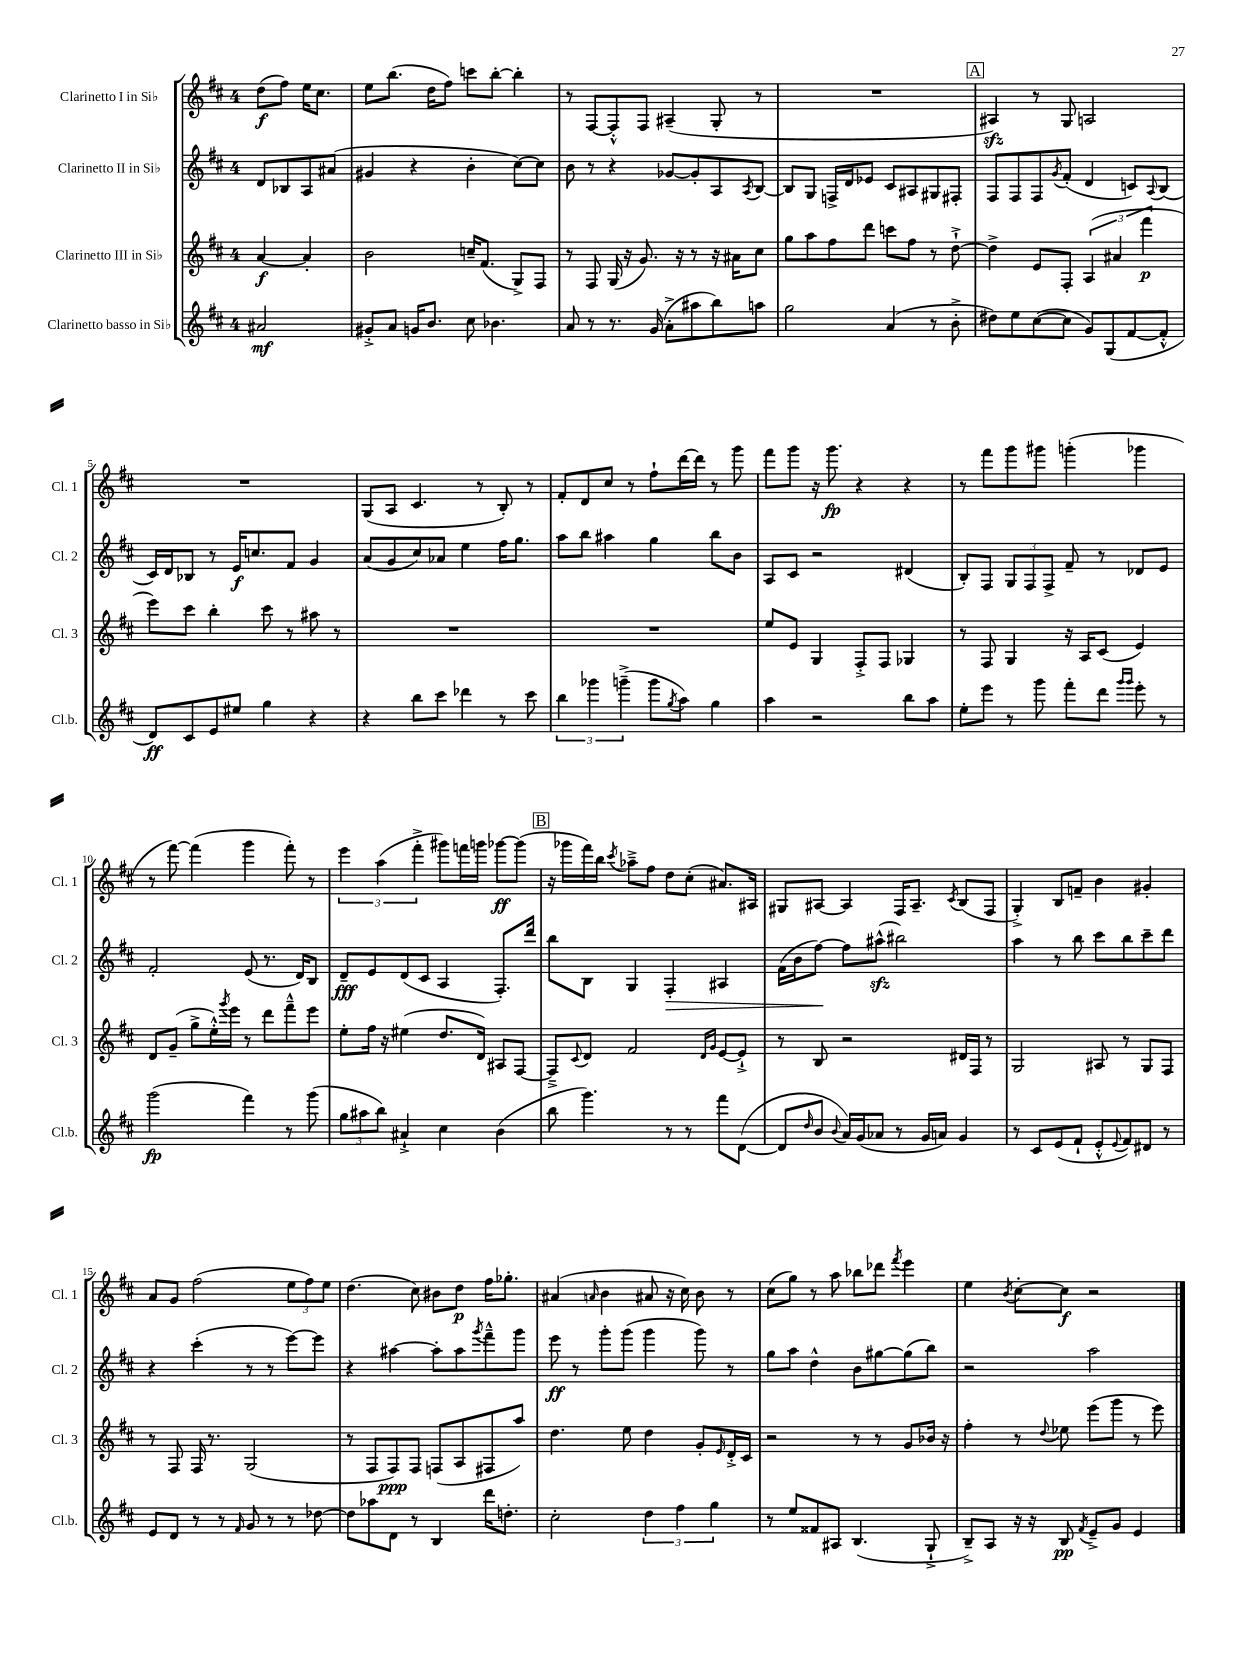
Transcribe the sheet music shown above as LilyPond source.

<<
\new StaffGroup <<
\new Staff = "s0" \with { instrumentName = "Clarinetto I in Sib" shortInstrumentName = "Cl. 1" } {
    \clef treble \key d \major \once \override Staff.TimeSignature.style = #'single-digit \time 4/4 \partial 2
    d''8\f( fis''8) e''16 cis''8. |
    e''8 b''8.( d''16 fis''8) c'''8 b''8~-. b''4-. |
    r8 fis8~ fis8-.-^ fis8 ais4--( g8-. r8 |
    R1 |
    \mark \markup { \box "A" } ais4\sfz) r8 g8 a2 |
    R1 |
    g8( a8 cis'4. r8 b8-.) r8 |
    fis'8-. d'8 cis''8 r8 fis''8-! d'''16~ d'''16 r8 g'''8 |
    fis'''8 g'''8 r16 g'''8.\fp r4 r4 |
    r8 fis'''8 g'''8 gis'''8 g'''4-.( ges'''4 |
    r8 fis'''8~) fis'''4( g'''4 fis'''8-.) r8 |
    \tuplet 3/2 { e'''4 a''4( fis'''4-.-> } gis'''8) f'''16 g'''16 ges'''8~\ff ges'''8( |
    \mark \markup { \box "B" } r16 ges'''16 fis'''16) b''16 \acciaccatura { cis'''8 } aes''8---> fis''8 d''8 cis''8-.( ais'8.) ais16 |
    gis8 ais8~ ais4 fis16 ais8.-- \acciaccatura { cis'8 } b8( fis8 |
    g4-.->) b8 f'8-- b'4 gis'4-. |
    a'8 g'8 fis''2( \tuplet 3/2 { e''8 fis''8) e''8 } |
    d''4.( cis''8) bis'8 d''8\p fis''16 ges''8.-. |
    ais'4( \grace { a'16 } b'4 ais'8 r16 cis''16) b'8 r8 |
    cis''8( g''8) r8 a''8 bes''8 des'''8 \acciaccatura { fis'''8 } e'''4 |
    e''4 \acciaccatura { b'8 } cis''8~-. cis''8\f r2 \bar "|." |
}
\new Staff = "s1" \with { instrumentName = "Clarinetto II in Sib" shortInstrumentName = "Cl. 2" } {
    \clef treble \key d \major \once \override Staff.TimeSignature.style = #'single-digit \time 4/4 \partial 2
    d'8 bes8 a8 ais'8( |
    gis'4 r4 b'4-. cis''8~) cis''8 |
    b'8 r8 r4 ges'8~ ges'8-. a8 \acciaccatura { a8 } b8~ |
    b8 g8 f16-> d'16 ees'8 cis'8 ais8 gis8 fis8-. |
    \mark \markup { \box "A" } fis8 fis8 fis8 \acciaccatura { g'8 } fis'8-.( d'4 c'8) \appoggiatura { a8 } b8( |
    cis'16) d'16 bes8 r8 e'16\f c''8. fis'8 g'4 |
    a'8( g'8 cis''8) aes'8 e''4 fis''16 g''8. |
    a''8 b''8 ais''4 g''4 b''8 b'8 |
    a8 cis'8 r2 dis'4( |
    b8-.) fis8 \tuplet 3/2 { g8 fis8 fis8-> } fis'8-- r8 des'8 e'8 |
    fis'2-. e'8( r8. d'16) b8 |
    d'8--\fff e'8 d'8( cis'8 a4 fis8.-.) d'''16 |
    \mark \markup { \box "B" } b''8 b8 g4 fis4-.\> ais4 |
    fis'16( b'16 fis''8~\!) fis''8 ais''8-^\sfz( bis''2) |
    a''4 r8 b''8 cis'''8 b''8 cis'''8-- d'''8 |
    r4 cis'''4-.( r8 r8 e'''8~) e'''8 |
    r4 ais''4~ ais''8-. ais''8 \acciaccatura { g'''8 } fis'''8---^ g'''8 |
    e'''8\ff r8 g'''8-. g'''8( g'''4 g'''8) r8 |
    g''8 a''8 d''4-^ b'8 gis''8~ gis''8( b''8) |
    r2 a''2 \bar "|." |
}
\new Staff = "s2" \with { instrumentName = "Clarinetto III in Sib" shortInstrumentName = "Cl. 3" } {
    \clef treble \key d \major \once \override Staff.TimeSignature.style = #'single-digit \time 4/4 \partial 2
    a'4~\f a'4-. |
    b'2 c''16-- fis'8.( g8->) fis8 |
    r8 fis8 g16( r16 g'8.) r16 r8 r16 ais'16 cis''8 |
    g''8 a''8 fis''8 d'''8 c'''8 fis''8 r8 d''8~-!-> |
    \mark \markup { \box "A" } d''4-> e'8 fis8-. \tuplet 3/2 { a4( ais'4 fis'''4\p } |
    e'''8) cis'''8 b''4-. cis'''8 r8 ais''8 r8 |
    R1 |
    R1 |
    e''8 e'8 g4 fis8-.-> fis8 ges4 |
    r8 fis8 g4 r16 a16 cis'8( e'4) |
    d'8 g'8--( g''8-> e''16-.-^) \acciaccatura { g'''8 } e'''16 r8 d'''8 fis'''8---^ e'''8 |
    e''8-. fis''16 r16 eis''4( d''8. d'16) ais8 fis8~ |
    \mark \markup { \box "B" } fis8---> \appoggiatura { cis'8 } d'8 fis'2 \grace { d'16 g'16 } e'8~ e'8-!-> |
    r8 b8 r2 dis'16 fis16 r8 |
    g2 ais8 r8 g8 fis8 |
    r8 fis8 fis16 r8. g2( |
    r8 fis8 fis8\ppp) fis8 f8( a8 fis8 a''8) |
    d''4. e''8 d''4 g'8-. \grace { e'16 } d'16-.-> cis'16 |
    r2 r8 r8 g'8 bes'16 r16 |
    fis''4-. r8 \appoggiatura { d''8 } ees''8 e'''8( g'''8 r8 e'''8) \bar "|." |
}
\new Staff = "s3" \with { instrumentName = "Clarinetto basso in Sib" shortInstrumentName = "Cl.b." } {
    \clef treble \key d \major \once \override Staff.TimeSignature.style = #'single-digit \time 4/4 \partial 2
    ais'2\mf |
    gis'8-.-> a'8 g'16 b'8. cis''8 bes'4. |
    a'8 r8 r8. g'16( a'8-.-> ais''8 b''8) a''8 |
    g''2 a'4( r8 b'8-.-> |
    \mark \markup { \box "A" } dis''8) e''8 cis''8~( cis''8 g'8) g8( fis'8~ fis'8-.-^ |
    d'8\ff) cis'8 e'8 eis''8 g''4 r4 |
    r4 b''8 cis'''8 des'''4 r8 cis'''8 |
    \tuplet 3/2 { b''4 ges'''4 g'''4--->( } g'''8 \acciaccatura { g''8 } a''8) g''4 |
    a''4 r2 b''8 a''8 |
    e''8-. e'''8 r8 g'''8 fis'''8-. d'''8 \grace { g'''16 g'''16 } e'''8-. r8 |
    g'''2\fp( fis'''4) r8 g'''8( |
    \tuplet 3/2 { g''8 ais''8 b''8) } ais'4-!-> cis''4 b'4( |
    \mark \markup { \box "B" } b''8 g'''4.) r8 r8 fis'''8 d'8~( |
    d'8 \grace { d''16 } b'8 \appoggiatura { b'8 } a'16) g'16( aes'8 r8 g'16 a'16) g'4 |
    r8 cis'8 e'8( fis'8-! e'8-.-^ \appoggiatura { e'8 } fis'8) dis'8 r8 |
    e'8 d'8 r8 r8 \grace { fis'16 } g'8 r8 r8 des''8~ |
    des''8 aes''8 d'8 r8 b4 d'''16 d''8.-. |
    cis''2-. \tuplet 3/2 { d''4 fis''4 g''4 } |
    r8 e''8 fisis'8 ais8 b4.( g8-!-> |
    b8--->) a8 r16 r16 b8\pp \acciaccatura { fis'8 } e'8---> g'8 e'4 \bar "|." |
}
>>
>>
